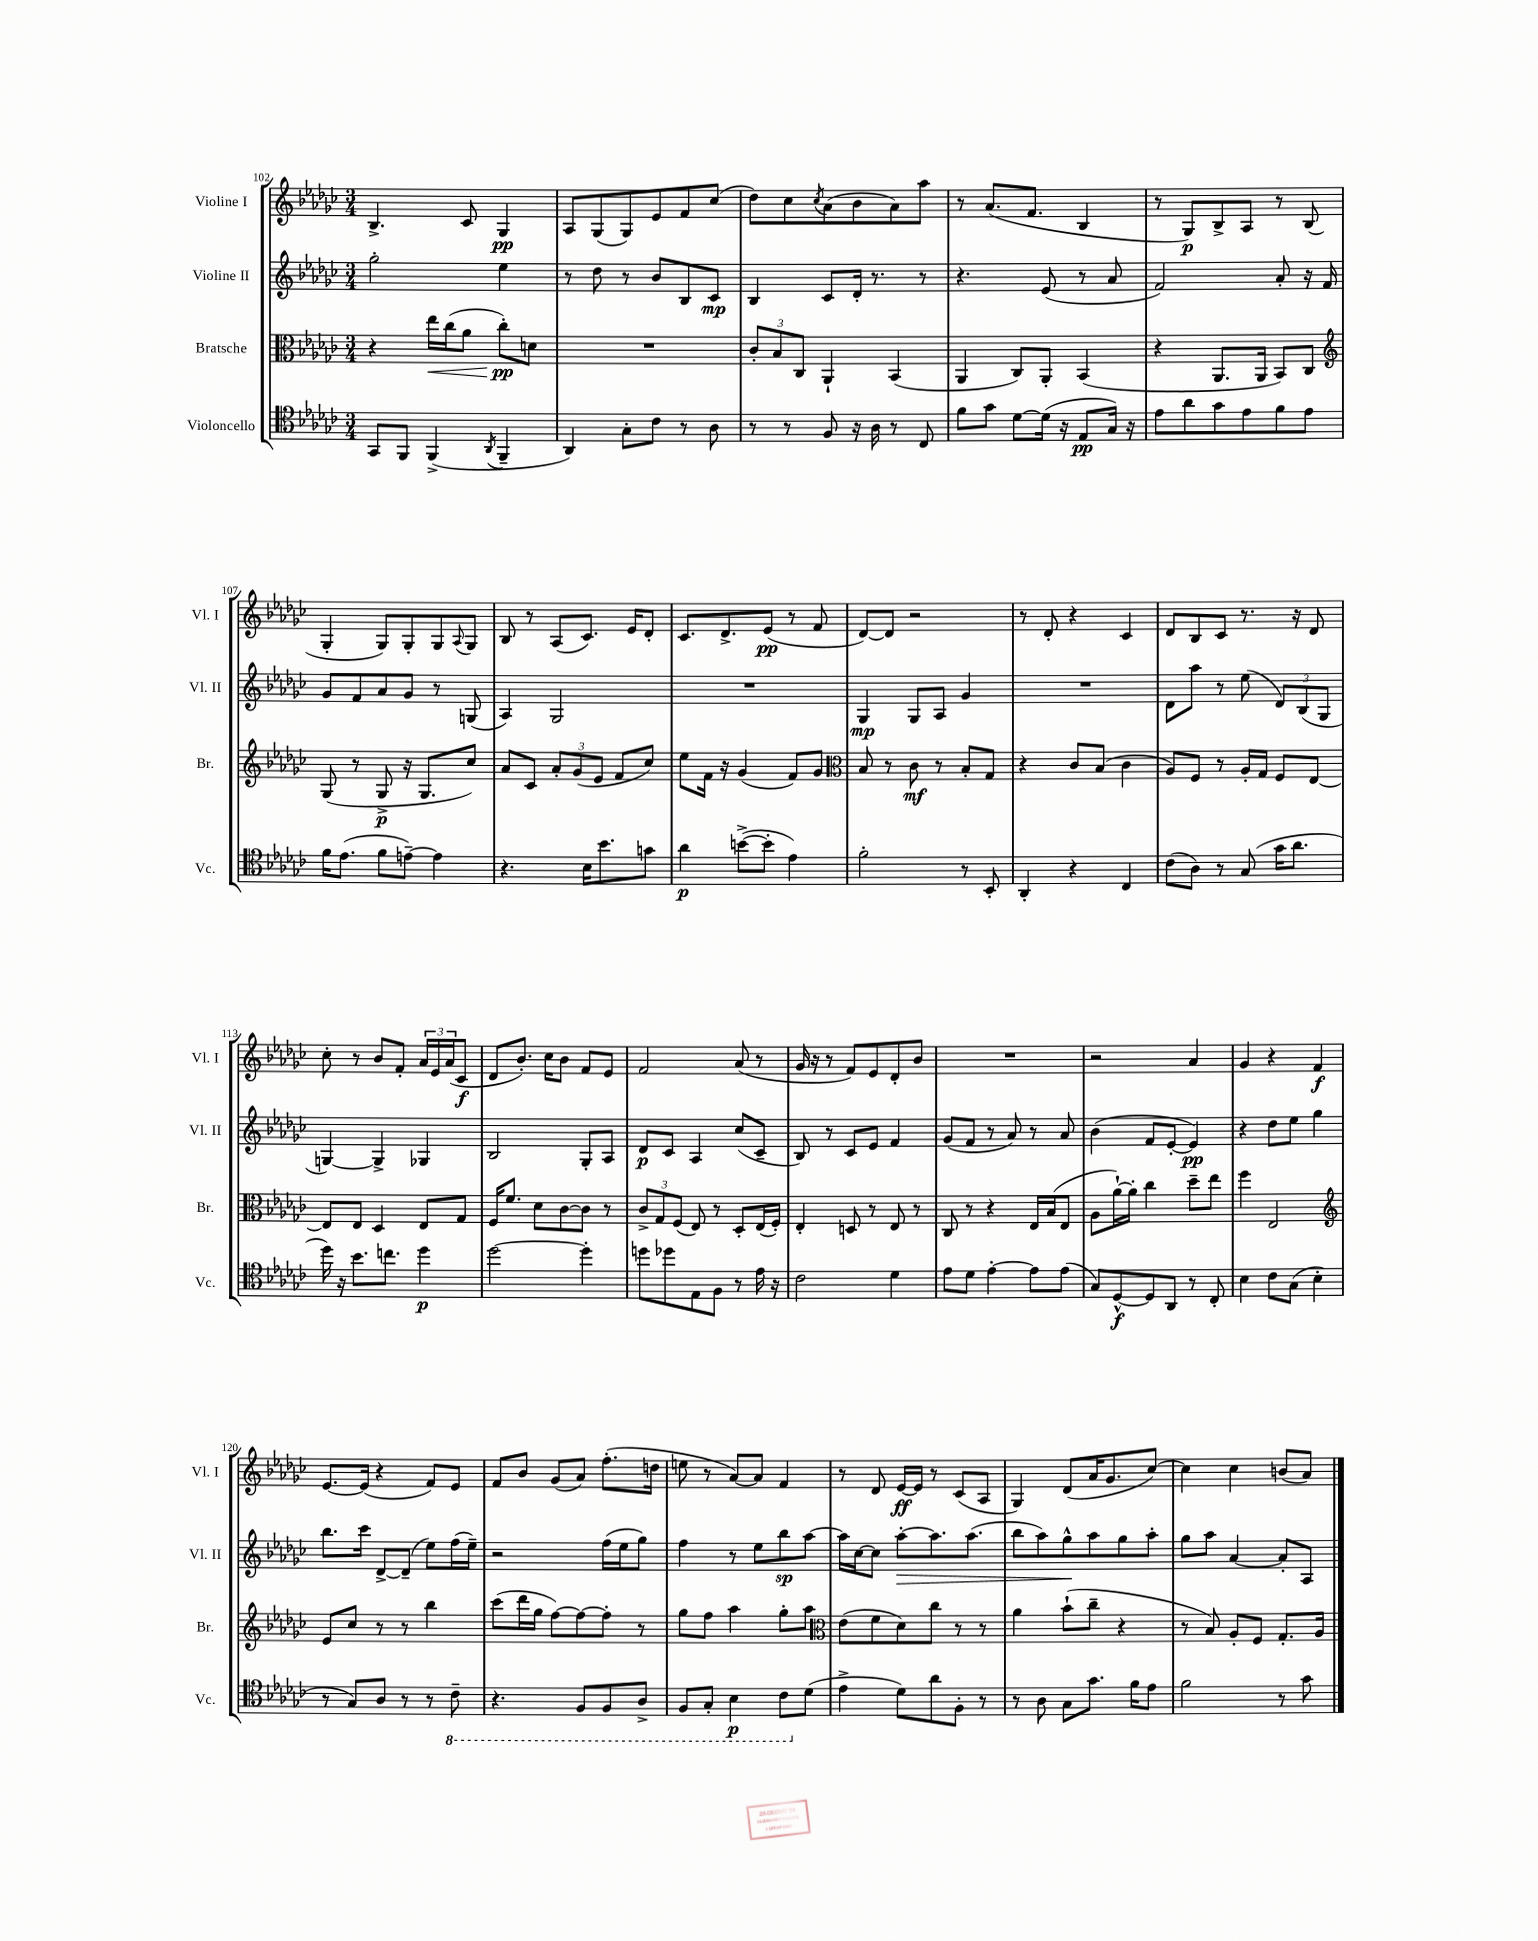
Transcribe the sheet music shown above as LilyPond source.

<<
\new StaffGroup <<
\new Staff = "s0" \with { instrumentName = "Violine I" shortInstrumentName = "Vl. I" } {
    \clef treble \key ges \major \numericTimeSignature \time 3/4
    bes4.-> ces'8 ges4\pp |
    aes8 ges8( ges8) ees'8 f'8 ces''8( |
    des''8) ces''8 \acciaccatura { ces''8 } aes'8( bes'8 aes'8) aes''8 |
    r8 aes'8.( f'8. bes4 |
    r8 ges8\p) bes8-> aes8 r8 bes8( |
    ges4-. ges8) ges8-. ges8 \appoggiatura { aes8 } ges8 |
    bes8 r8 aes8( ces'8.) ees'16 des'8-. |
    ces'8. des'8.-> ees'8\pp( r8 f'8 |
    des'8~) des'8 r2 |
    r8 des'8-. r4 ces'4 |
    des'8 bes8 ces'8 r8. r16 des'8 |
    ces''8-. r8 bes'8 f'8-. \tuplet 3/2 { aes'16 ees'16 aes'16( } ces'8\f |
    des'8 bes'8.-.) ces''16 bes'8 f'8 ees'8 |
    f'2 aes'8( r8 |
    ges'16 r16 r8 f'8) ees'8 des'8-. bes'8 |
    R2. |
    r2 aes'4 |
    ges'4 r4 f'4\f |
    ees'8.~ ees'16( r4 f'8) ees'8 |
    f'8 bes'8 ges'8( aes'8) f''8.-.( d''16 |
    e''8 r8 aes'8~) aes'8 f'4 |
    r8 des'8 ees'16~\ff ees'16 r8 ces'8( aes8 |
    ges4) des'8( aes'16 ges'8. ces''8~) |
    ces''4 ces''4 b'8( aes'8) \bar "|." |
}
\new Staff = "s1" \with { instrumentName = "Violine II" shortInstrumentName = "Vl. II" } {
    \clef treble \key ges \major \numericTimeSignature \time 3/4
    ges''2-. ees''4 |
    r8 des''8 r8 bes'8 bes8 ces'8\mp |
    bes4 ces'8 des'16-. r8. r8 |
    r4. ees'8( r8 aes'8 |
    f'2) aes'8-. r16 f'16 |
    ges'8 f'8 aes'8 ges'8 r8 g8( |
    aes4) ges2 |
    R2. |
    ges4\mp ges8 aes8 ges'4 |
    R2. |
    des'8 aes''8 r8 ees''8( \tuplet 3/2 { des'8) bes8( ges8 } |
    g4~) g4-> ges4 |
    bes2 ges8-. aes8 |
    des'8\p ces'8 aes4 ces''8( ces'8-- |
    bes8) r8 ces'8 ees'8 f'4 |
    ges'8( f'8 r8 aes'8) r8 aes'8 |
    bes'4( f'8 ees'8~-. ees'4\pp) |
    r4 des''8 ees''8 ges''4 |
    bes''8. ces'''16 des'8~-> des'8--( ees''8) f''16( ees''16--) |
    r2 f''16( ees''16 ges''8) |
    f''4 r8 ees''8 bes''8\sp aes''8~ |
    aes''16 ces''16~ ces''8 aes''8~-.\> aes''8. aes''8.( |
    bes''8 aes''8) ges''8-^\! aes''8 ges''8 aes''8-. |
    ges''8 aes''8 aes'4~ aes'8-. aes8 \bar "|." |
}
\new Staff = "s2" \with { instrumentName = "Bratsche" shortInstrumentName = "Br." } {
    \clef alto \key ges \major \numericTimeSignature \time 3/4
    r4 ees''16\< ces''16( aes'8 ces''8-.\pp\!) d'8 |
    R2. |
    \tuplet 3/2 { ces'8-. bes8 ces8 } aes,4-! bes,4( |
    aes,4 ces8) aes,8-. bes,4( |
    r4 aes,8. aes,16 bes,8) ces8 |
    \clef treble ges8( r8 ges8->\p r16 ges8. ces''8) |
    aes'8 ces'8 \tuplet 3/2 { aes'8-. ges'8( ees'8 } f'8 ces''8) |
    ees''8 f'16 r16 ges'4( f'8) ges'8 |
    \clef alto bes8 r8 ces'8\mf r8 bes8-. ges8 |
    r4 ces'8 bes8( ces'4 |
    aes8) f8 r8 aes16-. ges16 f8 ees8~ |
    ees8 ees8 des4 ees8 ges8 |
    f16 f'8. des'8 ces'8~ ces'8 r8 |
    \tuplet 3/2 { ces'8-> ges8 f8( } ees8) r8 des8-. ees16( f16-.) |
    ees4-. d8 r8 ees8 r8 |
    ces8 r8 r4 ees16 bes16( ees8 |
    aes8 aes'16~-!) aes'16-. ces''4 des''8-- ees''8 |
    f''4 ees2 |
    \clef treble ees'8 ces''8 r8 r8 bes''4 |
    ces'''8( des'''16 ges''16 f''8~) f''8~ f''8-. r8 |
    ges''8 f''8 aes''4 ges''8-. aes''8 |
    \clef alto ees'8( f'8 des'8) ces''8 r8 r8 |
    aes'4 bes'8-!( ces''8-- r4 |
    r8 bes8) aes8-. f8 ges8.-. aes16 \bar "|." |
}
\new Staff = "s3" \with { instrumentName = "Violoncello" shortInstrumentName = "Vc." } {
    \clef tenor \key ges \major \numericTimeSignature \time 3/4
    ges,8 f,8 f,4->( \acciaccatura { aes,8 } f,4-- |
    aes,4) ges8-. ces'8 r8 aes8 |
    r8 r8 f8 r16 aes16 r8 ces8 |
    f'8 ges'8 des'8~ des'16( r16 ees8\pp ges16) r16 |
    ees'8 aes'8 ges'8 ees'8 f'8 ees'8 |
    f'16 ees'8.( f'8 e'8~--) e'4 |
    r4. bes16 bes'8. g'8 |
    aes'4\p b'8~->( b'8-. ees'4) |
    f'2-. r8 bes,8-. |
    aes,4-. r4 ces4 |
    ces'8( aes8) r8 ges8( ges'16 aes'8. |
    des''16) r16 bes'8. c''8. des''4\p |
    des''2~ des''4-. |
    d''8 des''8 ees8 f8 r8 ees'16 r16 |
    ces'2 des'4 |
    ees'8 des'8 ees'4~-. ees'8 ees'8( |
    ges8) des8~-^\f des8 aes,8 r8 ces8-. |
    bes4 ces'8 ges8( bes4-. |
    r8 ges8) aes8 r8 r8 \ottava #-1 ces8-- |
    r4. f,8 f,8 aes,8-> |
    f,8 ges,8-. bes,4\p ces8 \ottava #0 des'8( |
    ees'4-> des'8) aes'8 f8-. r8 |
    r8 aes8 ges8 ges'8. f'16 ees'8 |
    f'2 r8 ges'8 \bar "|." |
}
>>
>>
\layout { \context { \Score currentBarNumber = #102 } }
